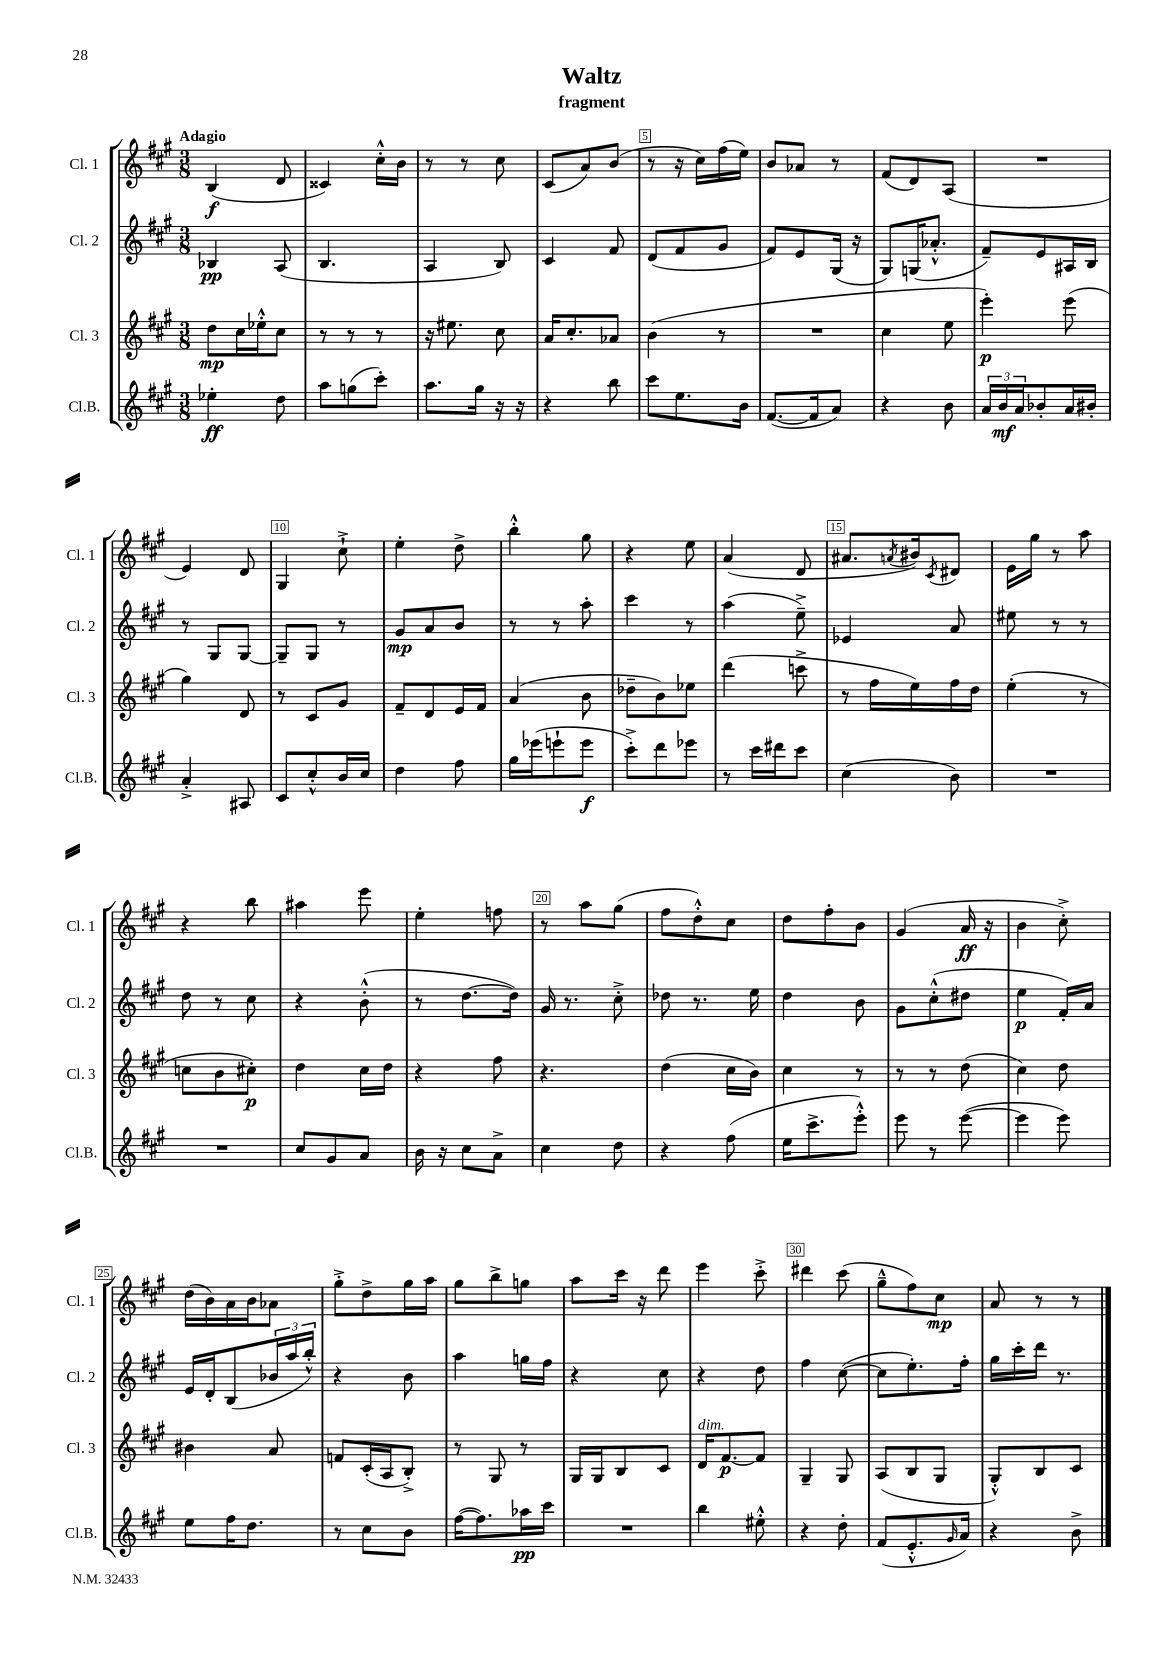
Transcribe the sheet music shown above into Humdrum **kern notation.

**kern	**dynam	**kern	**dynam	**kern	**dynam	**kern	**dynam
*part4	*part4	*part3	*part3	*part2	*part2	*part1	*part1
*staff4	*staff4	*staff3	*staff3	*staff2	*staff2	*staff1	*staff1
*I"Cl.B.	*	*I"Cl. 3	*	*I"Cl. 2	*	*I"Cl. 1	*
*I'Cl.B.	*	*I'Cl. 3	*	*I'Cl. 2	*	*I'Cl. 1	*
*clefG2	*	*clefG2	*	*clefG2	*	*clefG2	*
*k[f#c#g#]	*	*k[f#c#g#]	*	*k[f#c#g#]	*	*k[f#c#g#]	*
*M3/8	*	*M3/8	*	*M3/8	*	*M3/8	*
=1	=1	=1	=1	=1	=1	=1	=1
!	!	!	!	!	!	!LO:TX:a:B:t=Adagio	!
4ee-X'\	ff	8dd\L	mp	4B-X/	pp	(4B/	f
.	.	16cc#\L	.	.	.	.	.
.	.	16ee-X'^^\J	.	.	.	.	.
8dd\	.	8cc#\J	.	(8A/	.	8d/	.
=2	=2	=2	=2	=2	=2	=2	=2
8aa\L	.	8r	.	4.B/	.	4c##X/)	.
(8ggn\	.	8r	.	.	.	.	.
8ccc#'\J)	.	8r	.	.	.	16cc#'^^\LL	.
.	.	.	.	.	.	16b\JJ	.
=3	=3	=3	=3	=3	=3	=3	=3
8.aa\L	.	16r	.	4A/	.	8r	.
.	.	8.ee#X\	.	.	.	.	.
.	.	.	.	.	.	8r	.
16gg#\Jk	.	.	.	.	.	.	.
16r	.	8cc#\	.	8B/)	.	8cc#\	.
16r	.	.	.	.	.	.	.
=4	=4	=4	=4	=4	=4	=4	=4
4r	.	16a/KL	.	4c#/	.	(8c#/L	.
.	.	8.cc#'/	.	.	.	.	.
.	.	.	.	.	.	8a/)	.
8bb\	.	8a-X/J	.	8f#/	.	(8b/J	.
=5	=5	=5	=5	=5	=5	=5	=5
8ccc#\L	.	(4b\	.	(8d/L	.	8r	.
8.ee\	.	.	.	8f#/	.	16r	.
.	.	.	.	.	.	16cc#\LL)	.
.	.	8r	.	8g#/J	.	(16ff#\	.
16b\Jk	.	.	.	.	.	16ee\JJ)	.
=6	=6	=6	=6	=6	=6	=6	=6
([8.f#/L	.	4.r	.	8f#/L)	.	8b/L	.
.	.	.	.	8e/	.	8a-X/J	.
16f#/k]	.	.	.	.	.	.	.
8a/J)	.	.	.	(16G#/Jk	.	8r	.
.	.	.	.	16r	.	.	.
=7	=7	=7	=7	=7	=7	=7	=7
4r	.	4cc#\	.	8G#/L)	.	(8f#/L	.
.	.	.	.	(16Gn/K	.	8d/)	.
.	.	.	.	8.a-X'^^/J	.	.	.
8b\	.	8ee\	.	.	.	(8A/J	.
=8	=8	=8	=8	=8	=8	=8	=8
24a/LL	.	4eee'\)	p	8f#~/L)	.	4.r	.
24b/	mf	.	.	.	.	.	.
24a/J	.	.	.	.	.	.	.
8b-X'/	.	.	.	8e/	.	.	.
16a/L	.	(8eee\	.	16A#X/L	.	.	.
16b#X'/JJ	.	.	.	16B/JJ	.	.	.
!!LO:LB:g=z
=9	=9	=9	=9	=9	=9	=9	=9
4a'^/	.	4gg#\)	.	8r	.	4e/)	.
.	.	.	.	8G#/L	.	.	.
8A#X/	.	8d/	.	[8G#/J	.	8d/	.
=10	=10	=10	=10	=10	=10	=10	=10
8c#/L	.	8r	.	8G#~/L]	.	4G#/	.
8cc#'^^/	.	8c#/L	.	8G#/J	.	.	.
16b/L	.	8g#/J	.	8r	.	8cc#`^\	.
16cc#/JJ	.	.	.	.	.	.	.
=11	=11	=11	=11	=11	=11	=11	=11
4dd\	.	8f#~/L	.	8g#/L	mp	4ee'\	.
.	.	8d/	.	8a/	.	.	.
8ff#\	.	16e/L	.	8b/J	.	8dd^\	.
.	.	16f#/JJ	.	.	.	.	.
=12	=12	=12	=12	=12	=12	=12	=12
16gg#\LL	.	(4a/	.	8r	.	4bb'^^\	.
(16eee-X\J	.	.	.	.	.	.	.
8eeen`\	.	.	.	8r	.	.	.
8eee\J	f	8b\	.	8aa'\	.	8gg#\	.
=13	=13	=13	=13	=13	=13	=13	=13
8ccc#'^\L)	.	8dd-X~\L	.	4ccc#\	.	4r	.
8ddd\	.	8b\)	.	.	.	.	.
8eee-X\J	.	8ee-X\J	.	8r	.	8ee\	.
=14	=14	=14	=14	=14	=14	=14	=14
8r	.	(4ddd\	.	(4aa\	.	(4a/	.
16ccc#\LL	.	.	.	.	.	.	.
16ddd#X\J	.	.	.	.	.	.	.
8ccc#\J	.	8cccn^\	.	8ee~^\)	.	8d/	.
=15	=15	=15	=15	=15	=15	=15	=15
(4cc#\	.	8r	.	4e-X/	.	8.a#X/L	.
.	.	16ff#\LL	.	.	.	.	.
.	.	.	.	.	.	8qan/	.
.	.	16ee\)	.	.	.	16b#X/k)	.
.	.	.	.	.	.	8qc#/	.
8b\)	.	16ff#\	.	8a/	.	8d#X/J	.
.	.	16dd\JJ	.	.	.	.	.
=16	=16	=16	=16	=16	=16	=16	=16
4.r	.	(4ee'\	.	8ee#X\	.	16e\LL	.
.	.	.	.	.	.	16gg#\JJ	.
.	.	.	.	8r	.	8r	.
.	.	8r	.	8r	.	8aa\	.
!!LO:LB:g=z
=17	=17	=17	=17	=17	=17	=17	=17
4.r	.	8ccn\L	.	8dd\	.	4r	.
.	.	8b\	.	8r	.	.	.
.	.	8cc#X'\J)	p	8cc#\	.	8bb\	.
=18	=18	=18	=18	=18	=18	=18	=18
8cc#/L	.	4dd\	.	4r	.	4aa#X\	.
8g#/	.	.	.	.	.	.	.
8a/J	.	16cc#\LL	.	(8b'^^\	.	8eee\	.
.	.	16dd\JJ	.	.	.	.	.
=19	=19	=19	=19	=19	=19	=19	=19
16b\	.	4r	.	8r	.	4ee'\	.
16r	.	.	.	.	.	.	.
8cc#\L	.	.	.	[8.dd\L	.	.	.
8a^\J	.	8ff#\	.	.	.	8ffn\	.
.	.	.	.	16dd\Jk])	.	.	.
=20	=20	=20	=20	=20	=20	=20	=20
4cc#\	.	4.r	.	16g#/	.	8r	.
.	.	.	.	8.r	.	.	.
.	.	.	.	.	.	8aa\L	.
8dd\	.	.	.	8cc#'^\	.	(8gg#\J	.
=21	=21	=21	=21	=21	=21	=21	=21
4r	.	(4dd\	.	8dd-X\	.	8ff#\L	.
.	.	.	.	8.r	.	8dd'^^\)	.
(8ff#\	.	16cc#\LL	.	.	.	8cc#\J	.
.	.	16b\JJ)	.	16ee\	.	.	.
=22	=22	=22	=22	=22	=22	=22	=22
16ee\KL	.	4cc#\	.	4dd\	.	8dd\L	.
8.ccc#^\	.	.	.	.	.	.	.
.	.	.	.	.	.	8ff#'\	.
8eee'^^\J)	.	8r	.	8b\	.	8b\J	.
=23	=23	=23	=23	=23	=23	=23	=23
8eee\	.	8r	.	8g#\L	.	(4g#/	.
8r	.	8r	.	(8cc#'^^\	.	.	.
([8eee\	.	(8dd\	.	8dd#X\J	.	16a/	ff
.	.	.	.	.	.	16r	.
=24	=24	=24	=24	=24	=24	=24	=24
4eee\]	.	4cc#\)	.	4ee\	p	4b\	.
8eee\)	.	8dd\	.	16f#'/LL)	.	8cc#'^\)	.
.	.	.	.	16a/JJ	.	.	.
!!LO:LB:g=z
=25	=25	=25	=25	=25	=25	=25	=25
8ee\L	.	4b#X\	.	16e/LL	.	(16dd\LL	.
.	.	.	.	16d'/J	.	16b\)	.
16ff#\K	.	.	.	(8B/	.	16a\	.
8.dd\J	.	.	.	.	.	16b\J	.
.	.	8a/	.	24b-X/L	.	8a-X\J	.
.	.	.	.	24aa/	.	.	.
.	.	.	.	24bb'^^/JJ)	.	.	.
=26	=26	=26	=26	=26	=26	=26	=26
8r	.	8fn/L	.	4r	.	8gg#'^\L	.
8cc#\L	.	(16c#'/L	.	.	.	8dd^\	.
.	.	16A/J	.	.	.	.	.
8b\J	.	8B'^/J)	.	8b\	.	16gg#\L	.
.	.	.	.	.	.	16aa\JJ	.
=27	=27	=27	=27	=27	=27	=27	=27
([16ff#\KL	.	8r	.	4aa\	.	8gg#\L	.
8.ff#\])	.	.	.	.	.	.	.
.	.	8G#/	.	.	.	8bb^\	.
16aa-X\L	pp	8r	.	16ggn\LL	.	8ggn\J	.
16ccc#\JJ	.	.	.	16ff#\JJ	.	.	.
=28	=28	=28	=28	=28	=28	=28	=28
4.r	.	16G#/LL	.	4r	.	8aa\L	.
.	.	16G#/J	.	.	.	.	.
.	.	8B/	.	.	.	16ccc#\Jk	.
.	.	.	.	.	.	16r	.
.	.	8c#/J	.	8cc#\	.	8ddd\	.
=29	=29	=29	=29	=29	=29	=29	=29
!	!	!LO:TX:a:i:t=dim.	!	!	!	!	!
4bb\	.	16d/KL	.	4r	.	4eee\	.
.	.	[8.f#/	p	.	.	.	.
8ee#X'^^\	.	8f#/J]	.	8dd\	.	8ccc#'^\	.
=30	=30	=30	=30	=30	=30	=30	=30
4r	.	4G#~/	.	4ff#\	.	4ddd#X\	.
8dd'\	.	8G#/	.	([8cc#\	.	(8ccc#\	.
=31	=31	=31	=31	=31	=31	=31	=31
(8f#/L	.	(8A/L	.	8cc#\L]	.	8gg#~^^\L	.
8.e'^^/	.	8B/	.	8.ee'\)	.	8ff#\)	.
.	.	8G#/J	.	.	.	8cc#\J	mp
16qqg#/	.	.	.	.	.	.	.
16a/Jk)	.	.	.	16ff#'\Jk	.	.	.
=32	=32	=32	=32	=32	=32	=32	=32
4r	.	8G#'^^/L)	.	16gg#\LL	.	8a/	.
.	.	.	.	16ccc#'\	.	.	.
.	.	8B/	.	16ddd\JJ	.	8r	.
.	.	.	.	8.r	.	.	.
8b^\	.	8c#/J	.	.	.	8r	.
==	==	==	==	==	==	==	==
*-	*-	*-	*-	*-	*-	*-	*-
